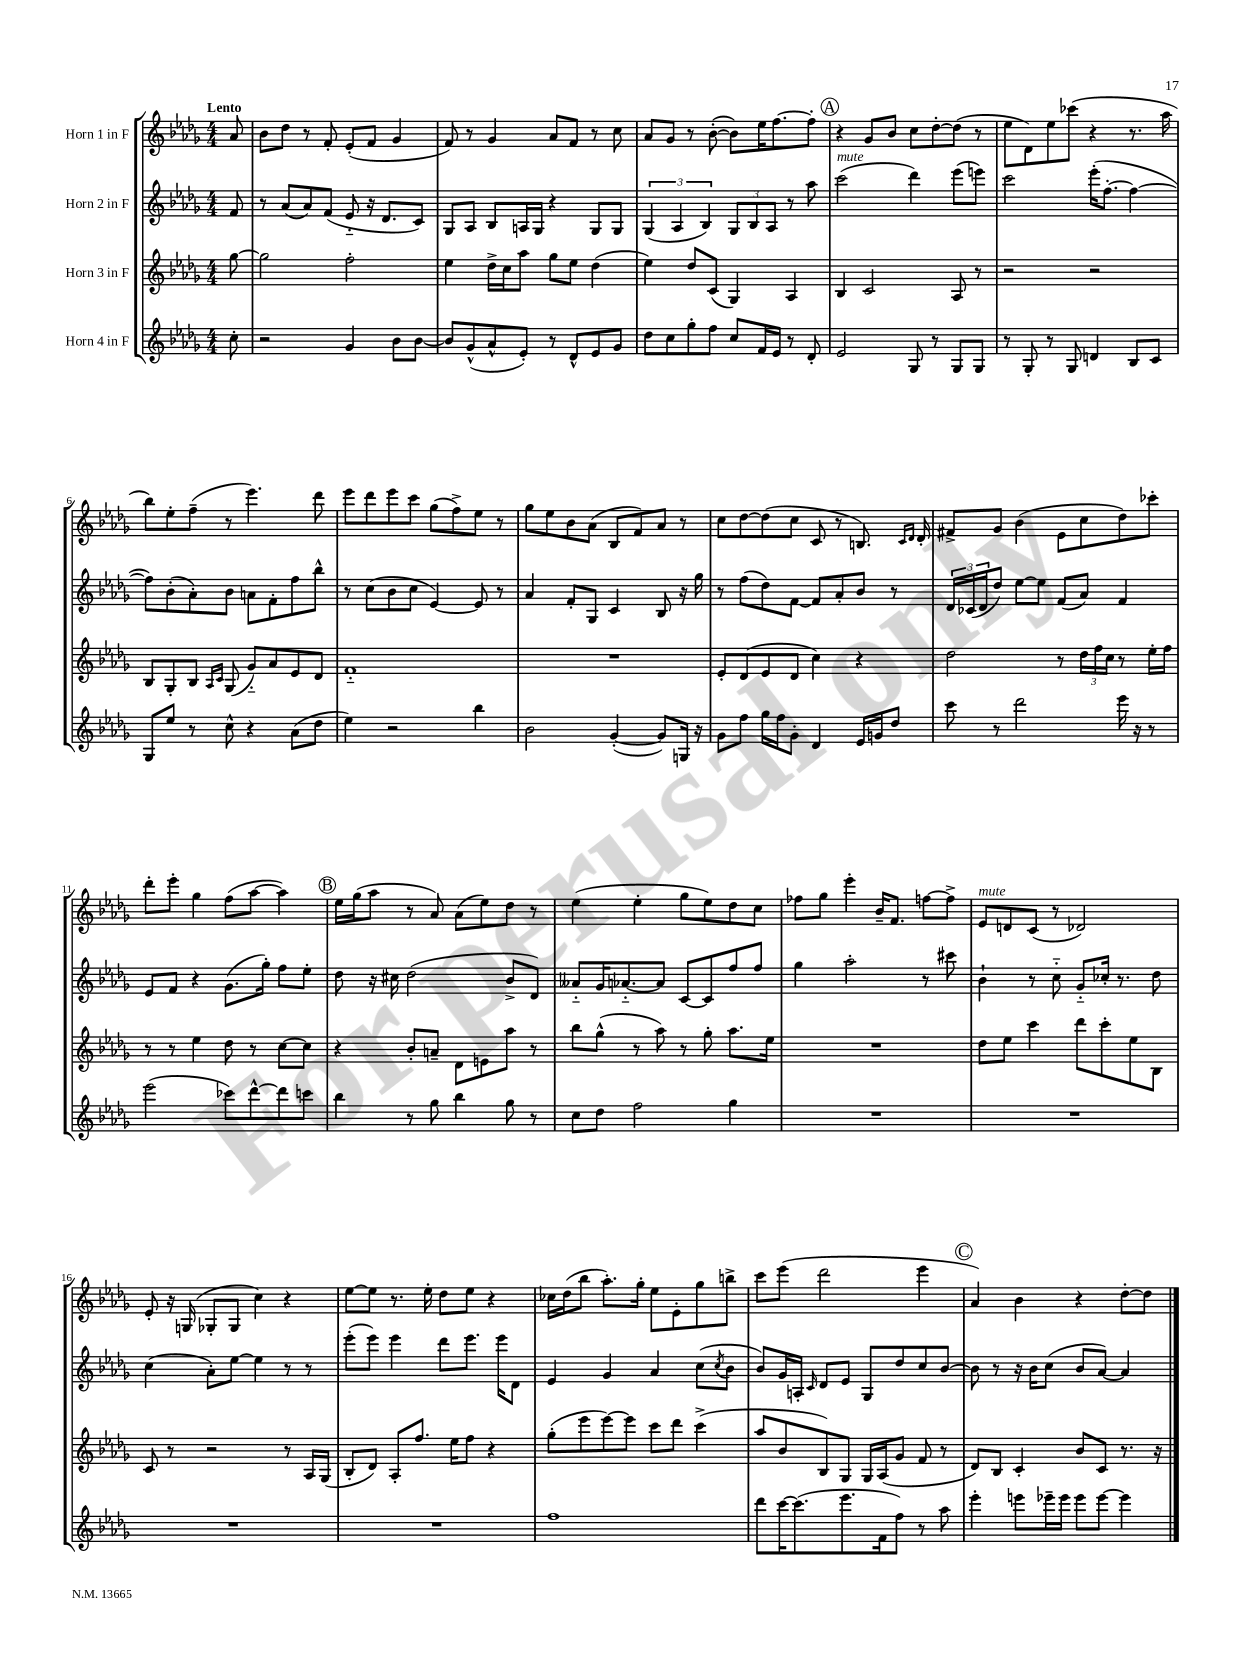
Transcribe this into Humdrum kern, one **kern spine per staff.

**kern	**kern	**kern	**kern
*staff4	*staff3	*staff2	*staff1
*clefG2	*clefG2	*clefG2	*clefG2
*k[b-e-a-d-g-]	*k[b-e-a-d-g-]	*k[b-e-a-d-g-]	*k[b-e-a-d-g-]
*M4/4	*M4/4	*M4/4	*M4/4
8cc'\	[8gg-\	8f/	8a-/
=	=	=	=
2r	2gg-\]	8r	8b-\L
.	.	(8a-/L	8dd-\J
.	.	8a-/)	8r
.	.	(8f/J	8f'/
4g-/	2ff'\	8e-'~/	(8e-'/L
.	.	16r	8f/J
.	.	8.d-/L	.
8b-\L	.	.	4g-/
[8b-\J	.	8c/J)	.
=	=	=	=
8b-/]L	4ee-\	8G-/L	8f/)
(8g-^^/	.	8A-/J	8r
8a-^^/	16dd-^\LL	8B-/L	4g-/
.	16cc\J	.	.
8e-'/J)	8aa-\J	16A/L	.
.	.	16G-/JJ	.
8r	8gg-\L	4r	8a-/L
8d-^^/L	8ee-\J	.	8f/J
8e-/	(4dd-\	8G-/L	8r
8g-/J	.	8G-/J	8cc\
=	=	=	=
8dd-\L	4ee-\)	(6G-/	8a-/L
8cc\	.	.	8g-/J
.	.	6A-/	.
8gg-'\	8dd-/L	.	8r
.	.	6B-/)	.
8ff\J	(8c/J	.	([8b-'\
8cc/L	4G-/)	12G-/L	8b-\]L)
.	.	12B-/	.
16f/L	.	.	16ee-\K
.	.	12A-/J	.
16e-/JJ	.	.	[8.ff\
8r	4A-/	8r	.
8d-'/	.	8aa-\	8ff'\]J
=	=	=	=
2e-/	4B-/	(2ccc\	4r
.	2c/	.	8g-/L
.	.	.	8b-/J
8G-/	.	4ddd-\)	8cc\L
8r	.	.	[8dd-'\
8G-/L	8A-/	(8eee-\L	(8dd-\]J
8G-/J	8r	8eee\J)	8r
=	=	=	=
8r	2r	2ccc\	8ee-\L
8G-'/	.	.	8d-\)
8r	.	.	8ee-\
8G-/	.	.	(8ccc-\J
4d/	2r	(16eee-'\LK	4r
.	.	[8.ff'\J	.
8B-/L	.	4ff\_	8.r
8c/J	.	.	.
.	.	.	16aa-\
=	=	=	=
8G-/L	8B-/L	8ff\]L)	8bb-\L)
8ee-/J	8G-'/	(8b-'\	8ee-'\
8r	8B-/J	8a-'\)	(8ff~\J
.	16qqA-/LL	.	.
.	16qqc/JJ	.	.
8cc^^\	(8G-/	8b-\J	8r
4r	8g-'~/L)	8a\L	4.eee-\)
.	8a-/	8f'\	.
(8a-\L	8e-/	8ff\	.
8dd-\J	8d-/J	8bb-^^\J	8ddd-\
=	=	=	=
4ee-\)	1f'~	8r	8eee-\L
.	.	(8cc\L	8ddd-\
2r	.	8b-\	8eee-\
.	.	8cc\J	8ccc\J
.	.	[4e-/)	(8gg-\L
.	.	.	8ff^\)
4bb-\	.	8e-/]	8ee-\J
.	.	8r	8r
=	=	=	=
2b-\	1r	4a-/	8gg-\L
.	.	.	8ee-\
.	.	8f'/L	8b-\
.	.	8G-/J	(8a-\J
([4g-'/	.	4c/	8B-/L
.	.	.	8f/)
8g-/]L)	.	8B-/	8a-/J
16G/Jk	.	16r	8r
16r	.	16gg-\	.
=	=	=	=
8g-\L	8e-'/L	8r	8cc\L
8ff\J	(8d-/	(8ff\L	[8dd-\
16gg-\LL	8e-/	8dd-\)	(8dd-\]
16ff\J	.	.	.
8g-'\J	8d-/J	[8f\J	8cc\J
4d-/	4cc\)	8f/]L	8c/
.	.	8a-'/	8r
16e-/LL	4r	8b-/J	8.B/)
16g/J	.	.	.
8dd-/J	.	8r	.
.	.	.	16qqc/LL
.	.	.	16qqd-/JJ
.	.	.	16d-'/
=	=	=	=
8ccc\	2dd-\	24d-/LL	8f#^/L
.	.	(24c-/	.
.	.	24d-/J	.
8r	.	8dd-/J)	8g-/J
2ddd-\	.	[8ee-\L	(4b-\
.	.	8ee-\]J	.
.	8r	(8f/L	8e-\L
.	24dd-\LL	8a-/J)	8cc\
.	24ff\	.	.
.	24cc\JJ	.	.
16eee-\	8r	4f/	8dd-\)
16r	.	.	.
8r	16ee-'\LL	.	8ccc-'\J
.	16ff\JJ	.	.
=	=	=	=
(2eee-\	8r	8e-/L	8ddd-'\L
.	8r	8f/J	8eee-'\J
.	4ee-\	4r	4gg-\
8ccc-\L)	8dd-\	(8.g-\L	(8ff\L
[8ddd-^^\	8r	.	[8aa-\J
.	.	16gg-'\Jk)	.
8ddd-\]	[8cc\L	8ff\L	4aa-\])
8ccc\J	8cc\]J	8ee-'\J	.
=	=	=	=
4bb-\	4r	8dd-\	16ee-\LL
.	.	.	(16gg-\J
.	.	16r	8aa-\J
.	.	16cc#\	.
8r	8b-'/L	(2dd-\	8r
8gg-\	8a~/J	.	8a-/)
4bb-\	8d-\L	.	(8a-\L
.	8e\	.	8ee-\)
8gg-\	8aa-\J	8b-^/L	8dd-\J
8r	8r	8d-/J)	8r
=	=	=	=
8cc\L	8bb-\L	8a--'~/L	(4ee-\
8dd-\J	(8gg-^^\J	16g-/K	.
.	.	[8.a-'~/	.
2ff\	8r	.	4ee-'\
.	8aa-\)	8a-/]J	.
.	8r	[8c/L	8gg-\L
.	8gg-'\	8c/]	8ee-\)
4gg-\	8.aa-\L	8ff/	8dd-\
.	.	8ff/J	8cc\J
.	16ee-\Jk	.	.
=	=	=	=
1r	1r	4gg-\	8ff-\L
.	.	.	8gg-\J
.	.	2aa-'\	4eee-'\
.	.	.	16b-~/LK
.	.	.	8.f/J
.	.	8r	[8ff\L
.	.	8ccc#\	8ff^\]J
=	=	=	=
1r	8dd-\L	4b-`\	8e-/L
.	8ee-\J	.	8d/
.	4ccc\	8r	(8c/J
.	.	8cc'~\	8r
.	8ddd-\L	8g-'~/L	2d-/)
.	8ccc'\	16cc-'/Jk	.
.	.	8.r	.
.	8ee-\	.	.
.	8B-\J	8dd-\	.
=	=	=	=
1r	8c/	(4cc\	8e-'/
.	8r	.	16r
.	.	.	(16G/
.	2r	8a-'\L)	8G-'/L
.	.	[8ee-\J	8G-/J
.	.	4ee-\]	4cc\)
.	8r	8r	4r
.	16A-/LL	8r	.
.	(16G-/JJ	.	.
=	=	=	=
1r	8B-'/L	(8eee-'\L	[8ee-\L
.	8d-/J)	8eee-\J)	8ee-\]J
.	8A-'/L	4eee-\	8.r
.	8.ff/J	.	.
.	.	.	16ee-'\
.	.	8ddd-\L	8dd-\L
.	16ee-\LK	.	.
.	8ff\J	8.eee-\J	8ee-\J
.	4r	.	4r
.	.	16eee-\LK	.
.	.	8d-\J	.
=	=	=	=
1ff	(8gg-'\L	4e-/	16cc-\LL
.	.	.	(16dd-\J
.	8eee-\	.	8bb-\J
.	[8eee-\)	4g-/	8.aa-'\L)
.	8eee-\]J	.	.
.	.	.	16gg-'\Jk
.	8ccc\L	4a-/	8ee-\L
.	8ddd-\J	.	8e-'\
.	(4ccc^\	(8cc\L	8gg-\
.	.	8qcc/	.
.	.	8b-\J	8bb^\J
=	=	=	=
8ddd-\L	8aa-/L	8b-/L)	8ccc\L
[16ccc\K	8b-/	16g-/L	(8eee-\J
(8.ccc\]	.	16A'/JJ	.
.	.	16qqc/	.
.	8B-/)	8d-/L	2ddd-\
8.eee-\	8G-/J	8e-/J	.
.	16G-/LL	8G-/L	.
16f\k	(16A-/J	.	.
8ff\J)	8g-/J	8dd-/	.
8r	8f/	8cc/	4eee-\
8aa-\	8r	[8b-/J	.
=	=	=	=
4eee-'\	8d-/L)	8b-\]	4a-/)
.	8B-/J	8r	.
8eee\L	4c'/	16r	4b-\
.	.	16b-\LK	.
16eee-~\L	.	(8cc\J	.
16eee-\JJ	.	.	.
8eee-\L	8b-/L	8b-/L	4r
[8eee-\J	8c/J	[8a-/J)	.
4eee-\]	8.r	4a-/]	[8dd-'\L
.	.	.	8dd-\]J
.	16r	.	.
==	==	==	==
*-	*-	*-	*-
